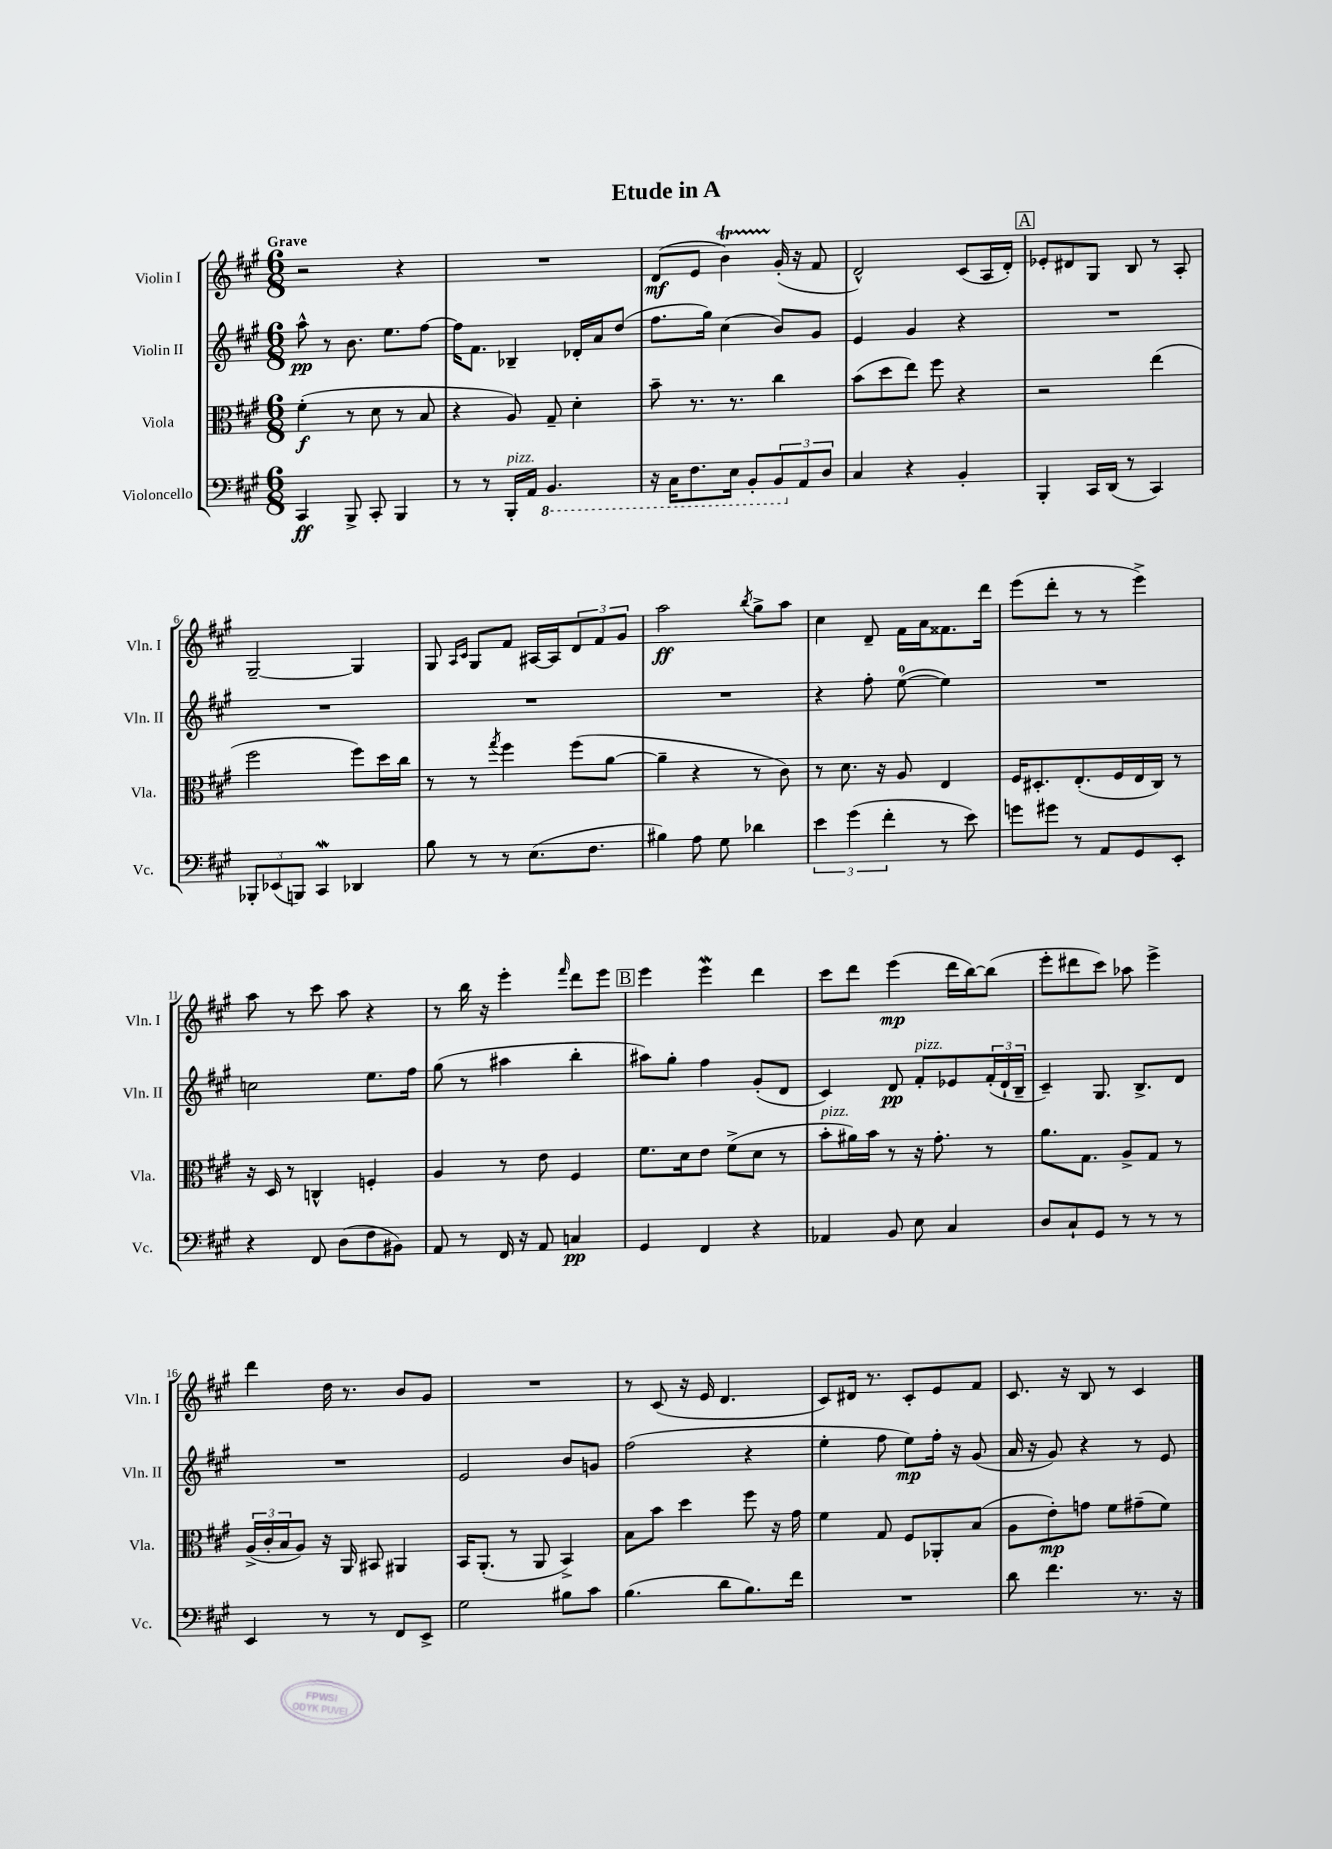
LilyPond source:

\header { title = "Etude in A" }
<<
\new StaffGroup <<
\new Staff = "s0" \with { instrumentName = "Violin I" shortInstrumentName = "Vln. I" } {
    \clef treble \key a \major \numericTimeSignature \time 6/8 \tempo "Grave"
    r2 r4 |
    R2. |
    d'8\mf( e'8 b'4\startTrillSpan) gis'16-.\stopTrillSpan( r16 fis'8 |
    d'2-^) cis'8( a16 d'16-.) |
    \mark \markup { \box "A" } ees'8-. dis'8 gis8 b8 r8 a8-. |
    gis2~-- gis4 |
    gis8 \grace { a16 cis'16 } gis8 fis'8 ais16~ ais16 \tuplet 3/2 { d'8 fis'8 gis'8 } |
    a''2\ff \acciaccatura { b''8 } gis''8-> a''8 |
    cis''4 d'8-- fis'16 a'16 fisis'8. d'''16 |
    e'''8( d'''8-. r8 r8 e'''4->) |
    a''8 r8 cis'''8 a''8 r4 |
    r8 b''16 r16 e'''4-. \grace { fis'''16 } d'''8 e'''8 |
    \mark \markup { \box "B" } e'''4 e'''4\mordent d'''4 |
    cis'''8 d'''8 e'''4\mp( d'''16 b''16~) b''8( |
    e'''8-. dis'''8 cis'''8) aes''8 e'''4-> |
    d'''4 d''16 r8. b'8 gis'8 |
    R2. |
    r8 cis'8( r16 e'16 d'4. |
    cis'8) dis'16 r8. cis'8-. e'8 fis'8 |
    cis'8. r16 b8 r8 cis'4 \bar "|." |
}
\new Staff = "s1" \with { instrumentName = "Violin II" shortInstrumentName = "Vln. II" } {
    \clef treble \key a \major \numericTimeSignature \time 6/8
    a''8-^\pp r8 b'8. e''8. fis''8~ |
    fis''16 fis'8. bes4-- des'16-. a'16 d''8( |
    fis''8. gis''16) cis''4( b'8) gis'8 |
    e'4 gis'4 r4 |
    \mark \markup { \box "A" } R2. |
    R2. |
    R2. |
    R2. |
    r4 fis''8-. e''8-0~( e''4) |
    R2. |
    c''2 e''8. fis''16 |
    gis''8( r8 ais''4 b''4-. |
    \mark \markup { \box "B" } ais''8) gis''8-. fis''4 gis'8-.( d'8 |
    cis'4) d'8\pp fis'8-.^\markup { \italic "pizz." } ees'8 \tuplet 3/2 { fis'16-.( d'16-! b16-- } |
    cis'4--) gis8. b8.-> d'8 |
    R2. |
    e'2 b'8 g'8 |
    fis''2( r4 |
    e''4-. fis''8 e''8\mp) fis''16-. r16 gis'8( |
    a'16 r16 gis'8) r4 r8 e'8 \bar "|." |
}
\new Staff = "s2" \with { instrumentName = "Viola" shortInstrumentName = "Vla." } {
    \clef alto \key a \major \numericTimeSignature \time 6/8
    fis'4-.\f( r8 d'8 r8 b8 |
    r4 a8) gis8-- d'4-. |
    b'8-- r8. r8. cis''4 |
    b'8( d''8 e''8) fis''8 r4 |
    \mark \markup { \box "A" } r2 e''4( |
    fis''2 fis''8) d''16 cis''16 |
    r8 r8 \acciaccatura { gis''8 } fis''4 fis''8( a'8~ |
    a'4-- r4 r8 cis'8) |
    r8 d'8. r16 a8 e4 |
    fis16 dis8.-. e8.-.( fis16 e16 cis16) r8 |
    r16 d16 r8 c4-^ f4-. |
    a4 r8 e'8 fis4 |
    \mark \markup { \box "B" } fis'8. d'16 e'8 fis'8->( d'8 r8 |
    b'8-.^\markup { \italic "pizz." } ais'16) b'16 r8 r16 gis'8.-. r8 |
    a'8. gis8. a8-> gis8 r8 |
    \tuplet 3/2 { a16->( cis'16-. b16 } a8) r16 a,16 bis,8 ais,4 |
    b,16 a,8.-.( r8 a,8 b,4->) |
    b8 b'8 d''4 fis''8 r16 gis'16 |
    fis'4 gis8 fis8 aes,8-. b8( |
    a8 e'8-.\mp) g'8 fis'8 gis'8--( fis'8) \bar "|." |
}
\new Staff = "s3" \with { instrumentName = "Violoncello" shortInstrumentName = "Vc." } {
    \clef bass \key a \major \numericTimeSignature \time 6/8
    cis,4\ff b,,8-> cis,8-. b,,4 |
    r8 r8 b,,16-.^\markup { \italic "pizz." } a,16 \ottava #-1 b,,4. |
    r16 cis,16 fis,8. e,16 b,,8-. \tuplet 3/2 { b,,8 \ottava #0 a,8 d8 } |
    cis4 r4 b,4-. |
    \mark \markup { \box "A" } b,,4-. cis,16 d,16( r8 cis,4) |
    \tuplet 3/2 { bes,,8-. ees,8( b,,8) } cis,4\mordent des,4 |
    b8 r8 r8 e8.( fis8. |
    bis4) a8 gis8 des'4 |
    \tuplet 3/2 { e'4 gis'4( fis'4-. } r8 e'8) |
    g'8 gis'8 r8 a,8 gis,8 e,8-. |
    r4 fis,8 d8( fis8 bis,8) |
    a,8 r8 fis,16 r16 a,8 c4\pp |
    \mark \markup { \box "B" } gis,4 fis,4 r4 |
    aes,4 b,8 e8 cis4 |
    d8 cis8-! gis,8 r8 r8 r8 |
    e,4 r8 r8 fis,8 e,8-> |
    gis2 bis8 cis'8 |
    b4.( d'8 b8.) fis'16 |
    R2. |
    d'8 fis'4. r8. r16 \bar "|." |
}
>>
>>
